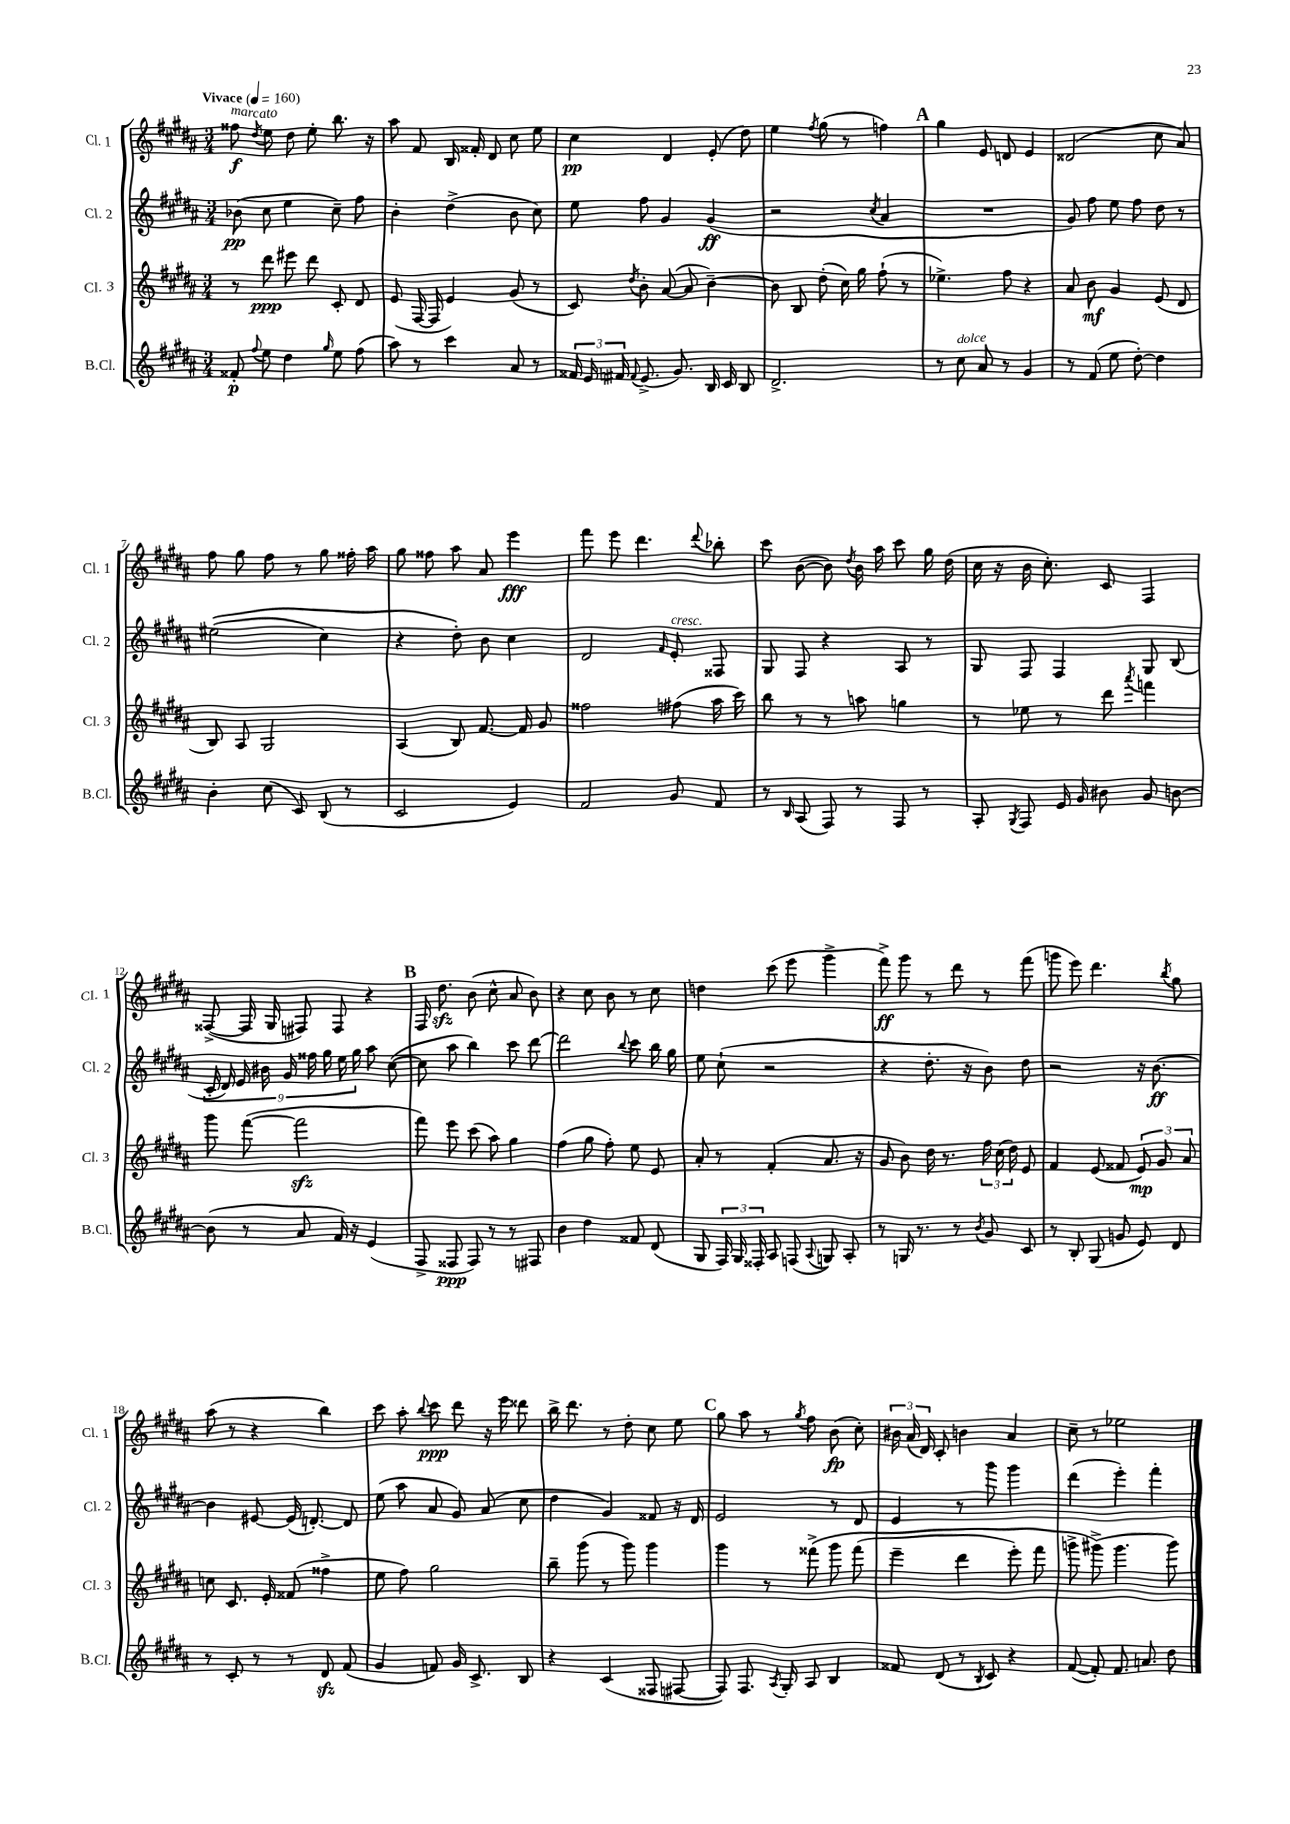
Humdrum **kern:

**kern	**kern	**kern	**kern
*staff4	*staff3	*staff2	*staff1
*clefG2	*clefG2	*clefG2	*clefG2
*k[f#c#g#d#a#]	*k[f#c#g#d#a#]	*k[f#c#g#d#a#]	*k[f#c#g#d#a#]
*M3/4	*M3/4	*M3/4	*M3/4
*MM160	*MM160	*MM160	*MM160
8f##'/	8r	(8b-\	8ff##\
8qqff#/	.	.	8qdd#/
8ee\	8ddd#\	8cc#\	8ee\
4dd#\	8eee#\	4ee\	8dd#\
.	8ddd#\	.	8ee'\
16qqgg#/	.	.	.
8ee\	8c#'/	8cc#~\)	8.bb\
(8ff#\	8d#/	8ff#\	.
.	.	.	16r
=	=	=	=
8aa#\)	(8e/	4b'\	8aa#\
8r	[16F#/	.	8f#/
.	16F#/]	.	.
4ccc#\	4e/)	(4dd#^\	16B/
.	.	.	16f##'/
.	.	.	8d#/
8a#/	(8g#/	8b\	8cc#\
8r	8r	8cc#\)	8ee\
=	=	=	=
24f##/	8c#/)	8ee\	4cc#\
24e/	.	.	.
24f#/	.	.	.
8qqf#/	8qdd#/	.	.
(8.e^/	8b'\	8ff#\	.
.	([8a#/	4g#/	4d#/
8.g#/)	.	.	.
.	8a#/]	.	.
16B/	[4b~\)	(4g#/	(8e'/
16c#/	.	.	.
8B/	.	.	8dd#\)
=	=	=	=
2.d#^/	8b\]	2r	4ee\
.	8B/	.	.
.	.	.	8qff#/
.	(8dd#'\	.	(8gg#\
.	16cc#\)	.	8r
.	16gg#\	.	.
.	.	8qcc#/	.
.	(8ff#`\	4a#/	4ff\)
.	8r	.	.
=	=	=	=
8r	4.ee-^\)	2.r	4gg#\
8cc#\	.	.	.
8a#/	.	.	8e/
8r	8ff#\	.	8d/
4g#/	4r	.	4e/
=	=	=	=
8r	8a#/	8g#/)	(2d##/
(8f#/	8b\	8ff#\	.
8ee\	4g#/	8ee\	.
[8dd#'\)	.	8ff#\	.
4dd#\]	(8e/	8dd#\	8cc#\
.	8d#/	8r	8a#/)
=	=	=	=
4b'\	8B/)	&((2ee#\	8ff#\
.	8A#/	.	8gg#\
(8cc#\	2G#/	.	8ff#\
8c#/)	.	.	8r
(8B/	.	4cc#\)	8gg#\
8r	.	.	16ff##'\
.	.	.	16aa#\
=	=	=	=
2c#/	(4A#/	4r	8gg#\
.	.	.	8ff##\
.	8B/)	8dd#'\&)	8aa#\
.	[8.f#/	8b\	8a#/
4e/)	.	4cc#\	4eee\
.	16f#/]	.	.
.	8g#/	.	.
=	=	=	=
2f#/	2ff##\	2d#/	8fff#\
.	.	.	8eee\
.	.	.	4.ddd#\
.	.	16qqf#/	.
8g#/	(8ff#\	8e'/	.
.	.	.	8qqddd#/
8f#/	16aa#\	8F##/	8bb-'\
.	16ccc#\)	.	.
=	=	=	=
8r	8bb\	8G#/	8ccc#\
16qqB/	.	.	.
(8A#/	8r	8F#/	([8b\
8F#/)	8r	4r	8b\])
.	.	.	8qdd#/
8r	8aa\	.	16b\
.	.	.	16aa#\
8F#/	4gg\	8A#/	8ccc#\
8r	.	8r	16gg#\
.	.	.	(16dd#\
=	=	=	=
8A#'/	8r	8G#/	16cc#\
.	.	.	16r
8qG#/	.	.	.
8F#/	8ee-\	8F#/	16b\
.	.	.	8.cc#'\)
16e/	8r	4F#/	.
16g#/	.	.	.
8b#\	8ddd#\	.	8c#/
.	8qaaa#/	.	.
8g#/	4fff\	8G#/	4F#/
[8b\	.	(8B/	.
=	=	=	=
(8b\]	8ggg#\	18c#'/	([8F##^/
.	.	18d#/)	.
.	.	18e/	.
8r	([8fff#\	.	16F##/]
.	.	18b#\	.
.	.	.	16G#/
.	.	18g#/	.
8a#/	2fff#\]	.	8F#/)
.	.	18ff##\	.
.	.	18gg#\	.
16f#/)	.	.	8F#/
.	.	18ee\	.
16r	.	.	.
.	.	18gg#\	.
(4e/	.	8aa#\	4r
.	.	([8cc#\	.
=	=	=	=
8F#^/	8fff#\)	8cc#\]	16F#/
.	.	.	8.dd#\
8F##/	8eee\	8aa#\	.
8F##/)	(8ccc#\	4bb\)	(8b\
8r	8aa#\)	.	8cc#^^\
8r	4gg#\	8ccc#\	8a#/
8F#/	.	[8ddd#\	8b\)
=	=	=	=
4b\	(4ff#\	2ddd#\]	4r
4dd#\	8gg#\	.	8cc#\
.	8ff#'\)	.	8b\
.	.	8qqbb/	.
8f##/	8ee\	8ccc#\	8r
(8d#/	8e/	16bb\	8cc#\
.	.	16gg#\	.
=	=	=	=
8G#/	8a#'/	8ee\	4dd\
24F#/)	8r	(8cc#`\	.
24G#/	.	.	.
24F##'/	.	.	.
8A#/	(4f#'/	2r	(8ccc#\
(8F/	.	.	8eee\
8qqA#/	.	.	.
8G/)	8.a#/	.	4ggg#^\
8A#'/	.	.	.
.	16r	.	.
=	=	=	=
8r	8g#/	4r	8fff#^\)
16G/	8b\)	.	8ggg#\
8.r	.	.	.
.	16dd#\	8.dd#'\	8r
.	8.r	.	.
8r	.	.	8ddd#\
.	.	16r	.
8qb/	.	.	.
8g#/	24ff#\	8b\)	8r
.	(24cc#\	.	.
.	24dd#\)	.	.
8c#/	8e/	8dd#\	(8fff#\
=	=	=	=
8r	4f#/	2r	8ggg\
8B'/	.	.	8eee\)
(8G#/	(8e/	.	4.ddd#\
8g/	8f##/	.	.
8e/)	12e/)	16r	.
.	.	[8.b\	.
.	12g#/	.	.
.	.	.	8qbb/
8d#/	.	.	8gg#\
.	12a#/	.	.
=	=	=	=
8r	8cc\	4b\]	(8aa#\
8c#'/	8.c#/	.	8r
8r	.	[8e#/	4r
.	16e'/	.	.
8r	(8f##/	(16e#/]	.
.	.	[8.d'/)	.
8d#/	4ff##^\	.	4bb\)
(8f#/	.	8d/]	.
=	=	=	=
4g#/	8ee\	(8ee\	8ccc#\
.	8ff#\)	8aa#\	8aa#'\
.	.	.	8qqbb/
8f/)	2gg#\	8a#/	8ccc#\
16g#/	.	8g#/)	8ddd#\
8.c#^/	.	.	.
.	.	(8a#/	16r
.	.	.	16eee\
8B/	.	8cc#\	8ddd##\
=	=	=	=
4r	8bb~\	4dd#\	16bb^\
.	.	.	8.ddd#\
.	(8ggg#\	.	.
(4c#/	8r	4g#/)	8r
.	8ggg#\)	.	8dd#'\
8F##/	4ggg#\	8f##/	8cc#\
[8F#/	.	16r	8ee\
.	.	16d#/	.
=	=	=	=
8F#/])	4ggg#\	2e/	8gg#\
8.F#/	.	.	8aa#\
.	8r	.	8r
8qA#/	.	.	.
16G#'/	.	.	.
.	.	.	8qgg#/
8A#/	&(8fff##^\	.	8ff#\
4B/	8ggg#\	8r	(8b\
.	(8fff##\	8d#/	8cc#'\)
=	=	=	=
8f##/	4eee~\	4e/	24b#\
.	.	.	(24a#/
.	.	.	24d#/)
(8d#/	.	.	8c#'/
8r	4ddd#\	8r	4b\
8qB/	.	.	.
8c#/)	.	8ggg#\	.
4r	8eee'\)	4ggg#\	4a#/
.	8fff#\	.	.
=	=	=	=
([8f#/	8ggg^\	(4ddd#\	8cc#~\
8f#'/])	(8ggg#^\&)	.	8r
8.f#/	4.ggg#\	4eee'\)	2ee-\
8.a/	.	.	.
.	.	4fff#'\	.
8dd#\	8ggg#\)	.	.
==	==	==	==
*-	*-	*-	*-
